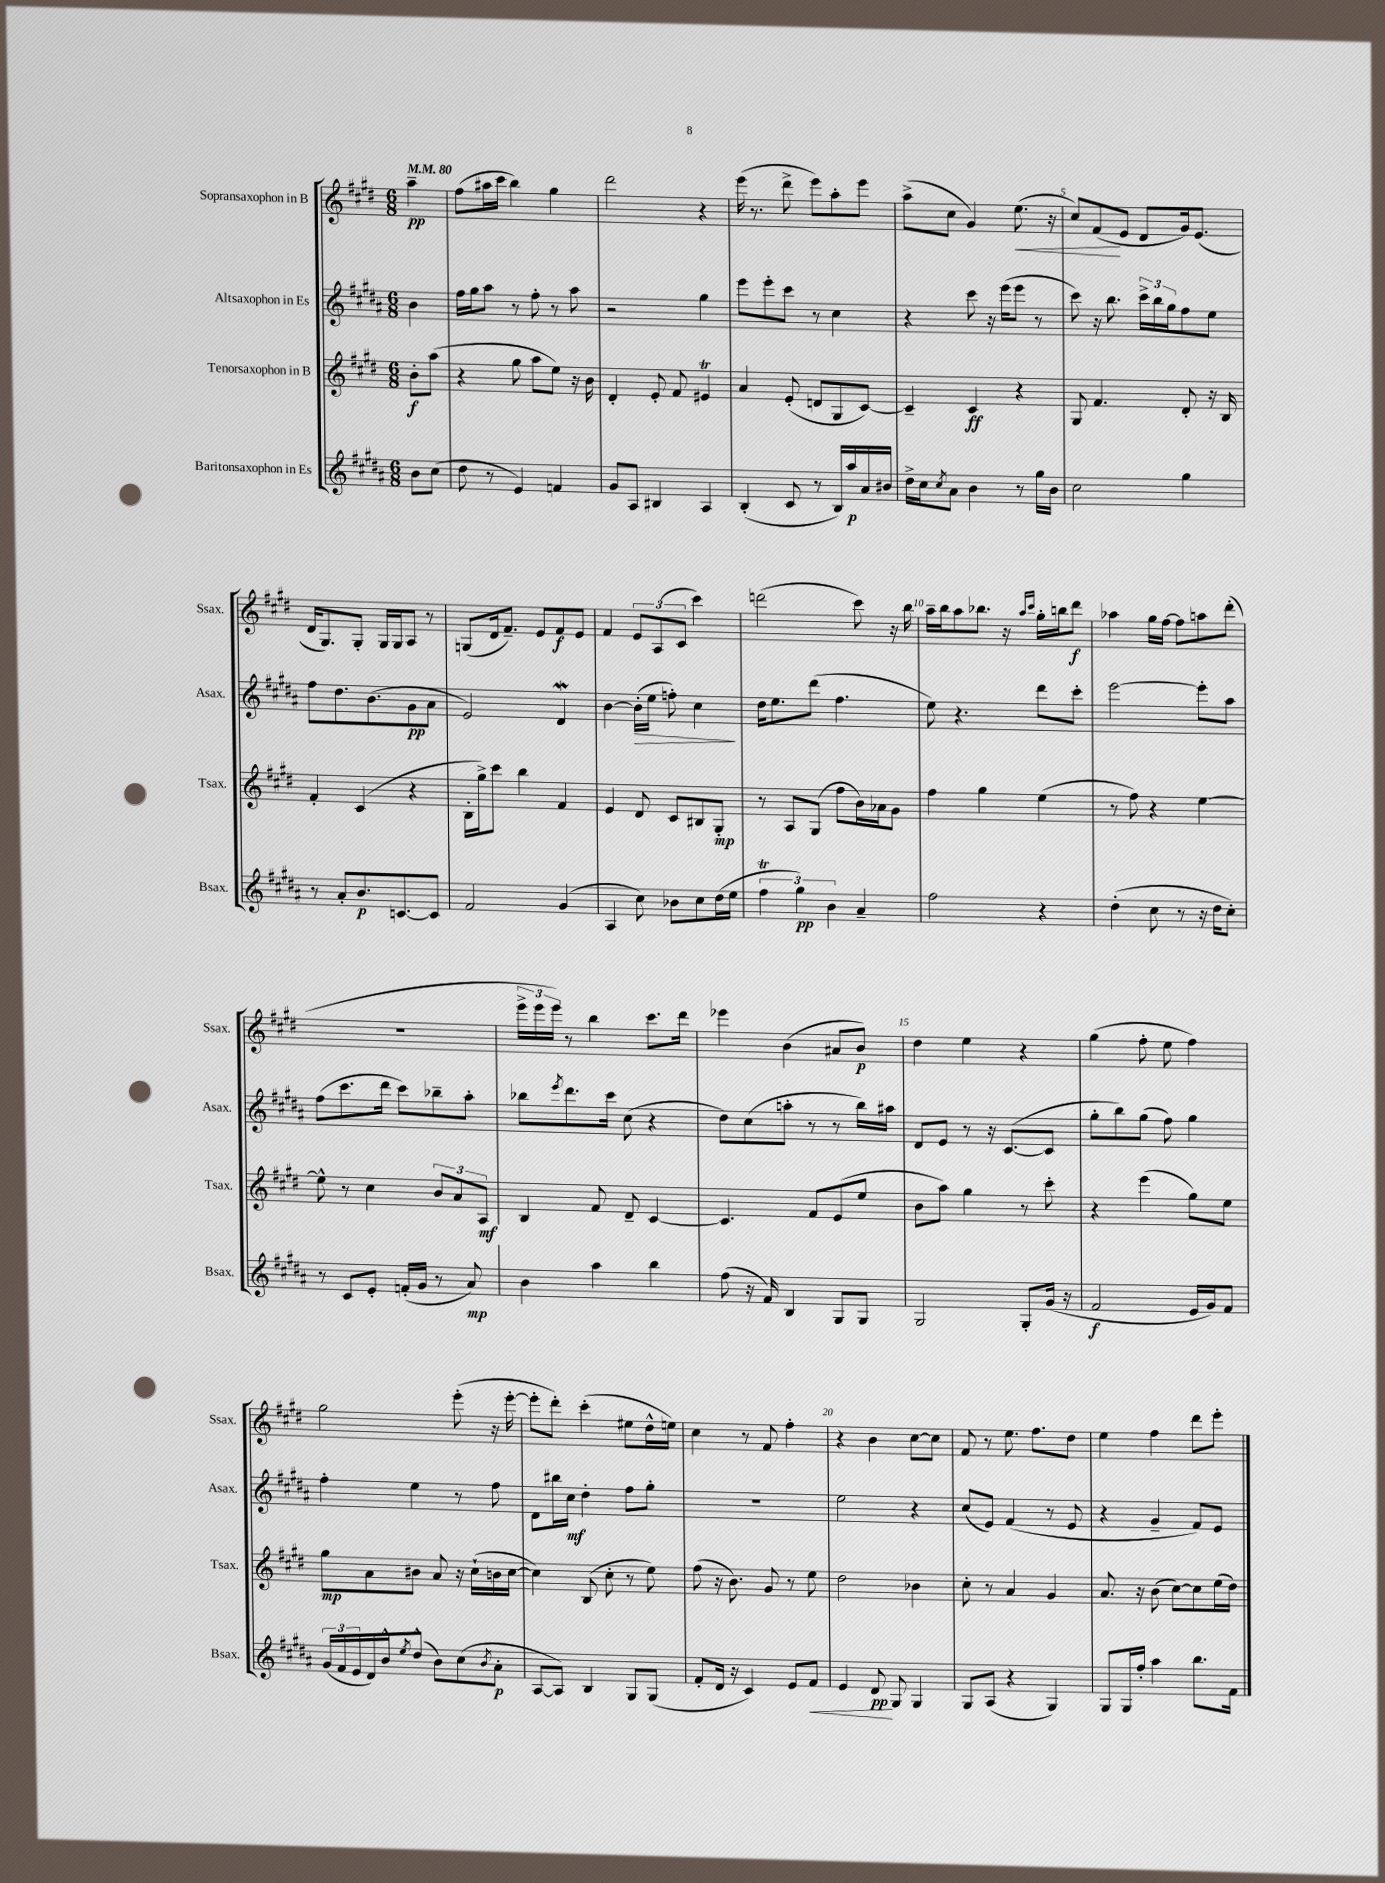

**kern	**kern	**kern	**kern
*staff4	*staff3	*staff2	*staff1
*clefG2	*clefG2	*clefG2	*clefG2
*k[f#c#g#d#a#]	*k[f#c#g#d#]	*k[f#c#g#d#a#]	*k[f#c#g#d#]
*M6/8	*M6/8	*M6/8	*M6/8
*MM80	*MM80	*MM80	*MM80
8b	8b'	4b	4aa~
(8cc#	(8aa	.	.
=	=	=	=
8dd#	4r	16ff#	(8ff#
.	.	16gg#	.
8r	.	8aa#	16aa#
.	.	.	16ccc#
4e)	8gg#	8r	4bb)
.	8aa	8ff#'	.
4f	8ee)	8r	4gg#
.	16r	8aa#	.
.	16b	.	.
=	=	=	=
8g#	4d#'	2r	2ddd#
8A#	.	.	.
4B#	8e'	.	.
.	8f#	.	.
4A#	4e#	4gg#	4r
=	=	=	=
(4B'	4a	8eee	(16eee
.	.	.	8.r
.	.	8eee'	.
8c#	(8e'	8ccc#	8ddd#^
8r	8d	8r	8eee)
16B)	8G#	4cc#	8aa'
16aa#	.	.	.
16a#	[8c#)	.	8eee
16b#	.	.	.
=	=	=	=
16dd#^	4c#~]	4r	(8aa^
16cc#	.	.	.
8qcc#	.	.	.
8a#	.	.	8cc#
4b	4c#	8ccc#	4g#)
.	.	16r	.
.	.	(16eee	.
8r	4r	8eee	(8.ee
16gg#	.	8r	.
16b	.	.	16r
=	=	=	=
2cc#	8G#	8ccc#)	8cc#)
.	4.f#	16r	(8f#
.	.	8.bb	.
.	.	.	8e
.	.	24ccc#^	8d#
.	.	24bb	.
.	.	24gg#	.
4gg#	8d#'	8ff#	16g#)
.	.	.	(8.e
.	16r	8ee	.
.	16B	.	.
=	=	=	=
8r	4f#'	8ff#	16d#
.	.	.	8.G#)
8a#'	.	8.dd#	.
8.b	(4c#	.	8G#'
.	.	(8.b	.
.	.	.	16G#
[8.c	.	.	16G#
.	4r	8g#	8A
8c]	.	8a#	8r
=	=	=	=
2f#	16B'	2e)	(8G
.	16gg#^)	.	.
.	8ccc#	.	16d#
.	.	.	8.f#~)
.	4bb	.	.
.	.	.	8e
(4g#	4f#	4d#	8f#
.	.	.	8e
=	=	=	=
4A#	4e	[4b	4f#
8cc#)	8d#	(16b']	12e
.	.	16ee	.
.	.	.	(12A
8b-	8c#	8ff')	.
.	.	.	12c#
8cc#	8B#	4cc#	4ccc#)
(16dd#	8G#'	.	.
16ee	.	.	.
=	=	=	=
6ff#	8r	16dd#	(2ddd
.	.	8.ee	.
.	8A	.	.
6gg#)	.	.	.
.	(8G#	(8ddd#	.
6b	.	.	.
.	8ff#	4.ff#	.
4a#~	16b)	.	8ccc#)
.	16a-	.	.
.	8g#	.	16r
.	.	.	16bb
=	=	=	=
2ff#	4ff#	8ee)	16aa~
.	.	.	16bb
.	.	4.r	8aa
.	4gg#	.	8.bb-
.	.	.	16r
.	.	.	16qqaa
.	.	.	16qqccc#
4r	(4ee	8ddd#	16gg#'
.	.	.	16bb
.	.	8ccc#'	8ddd#
=	=	=	=
(4dd#'	8r	[2eee	4aa-
.	8ff#)	.	.
8cc#	4r	.	16gg#
.	.	.	[16ff#
8r	.	.	8ff#]
16r	[4ee	8eee']	8aa
16dd#	.	.	.
8cc#')	.	8aa#	(8ddd#'
=	=	=	=
8r	8ee^^]	(8ff#	2.r
8c#	8r	8.ccc#	.
8e'	4cc#	.	.
.	.	16ddd#	.
(16f'	.	8ccc#)	.
16g#	.	.	.
8r	12b	8bb-~	.
.	12a	.	.
8a#)	.	8aa#'	.
.	12A	.	.
=	=	=	=
4b	4B	8bb-	24eee^
.	.	.	24eee
.	.	.	24eee)
.	.	8qeee	.
.	.	8.ddd#	8r
4aa#	8f#	.	4bb
.	.	16ccc#	.
.	8d#~	(8cc#	.
4bb	[4c#	4r	8.ccc#
.	.	.	16ddd#
=	=	=	=
(8ff#	4.c#]	8dd#)	4eee-
16r	.	(8cc#	.
16f#)	.	.	.
4B	.	8aa'	(4b
.	8f#	8r	.
8G#	(8e	8r	8a#
8G#	8ee	16bb)	8b)
.	.	16aa#	.
=	=	=	=
2G#	8b	8d#	4dd#
.	8aa)	8e	.
.	4gg#	8r	4ee
.	.	16r	.
.	.	([8.c#	.
8G#'	8r	.	4r
(16g#	8ccc#'	8c#]	.
16r	.	.	.
=	=	=	=
2f#	4r	8gg#'	(4gg#
.	.	8bb)	.
.	(4eee	(8gg#	8ff#'
.	.	8ff#)	8ee
16e	8gg#)	4gg#	4ff#)
16g#)	.	.	.
8f#	8ee	.	.
=	=	=	=
(24g#	8gg#	4ff#'	2gg#
24f#	.	.	.
24e	.	.	.
16d#)	8a	.	.
16b^^	.	.	.
8qee	.	.	.
(8dd#^^	8b#	4ee	.
8b)	8a	.	.
(8cc#	16r	8r	(8eee'
.	(16cc#`	.	.
8qb	.	.	.
8a#'	16b	8ff#	16r
.	[16cc#	.	[16eee'
=	=	=	=
[8A#	4cc#])	8d#	8eee']
8A#])	.	16bb#	8ddd#')
.	.	16cc#	.
4B	(8B	4dd#'	(4ccc#'
.	8cc#'	.	.
8G#	8r	8ff#	8ee#
(8G#	8ee)	8gg#'	16dd#^^
.	.	.	16ee)
=	=	=	=
8f#'	(8ff#	2.r	4cc#
16d#	16r	.	.
16r	8.b)	.	.
4c#)	.	.	8r
.	8g#	.	8f#
8e	8r	.	4ff#'
8f#	8ee	.	.
=	=	=	=
4e	2dd#	2ee	4r
8d#	.	.	4b
8G#	.	.	.
4G#	4b-	4r	[8cc#
.	.	.	8cc#]
=	=	=	=
8G#	8cc#'	(8cc#	8f#
(8A#	8r	8e)	8r
4r	4a	(4f#	8.ee
.	.	.	8.ff#
4G#)	4g#	8r	.
.	.	8e	8dd#
=	=	=	=
8G#	8.a	4r	4ee
16G#	.	.	.
16ff#'	16r	.	.
4aa#	(8b	4g#~	4ff#
.	[8cc#)	.	.
8.bb	8cc#]	8f#)	8ddd#
.	(16ee	8e	8eee'
16f#	16dd#)	.	.
==	==	==	==
*-	*-	*-	*-
